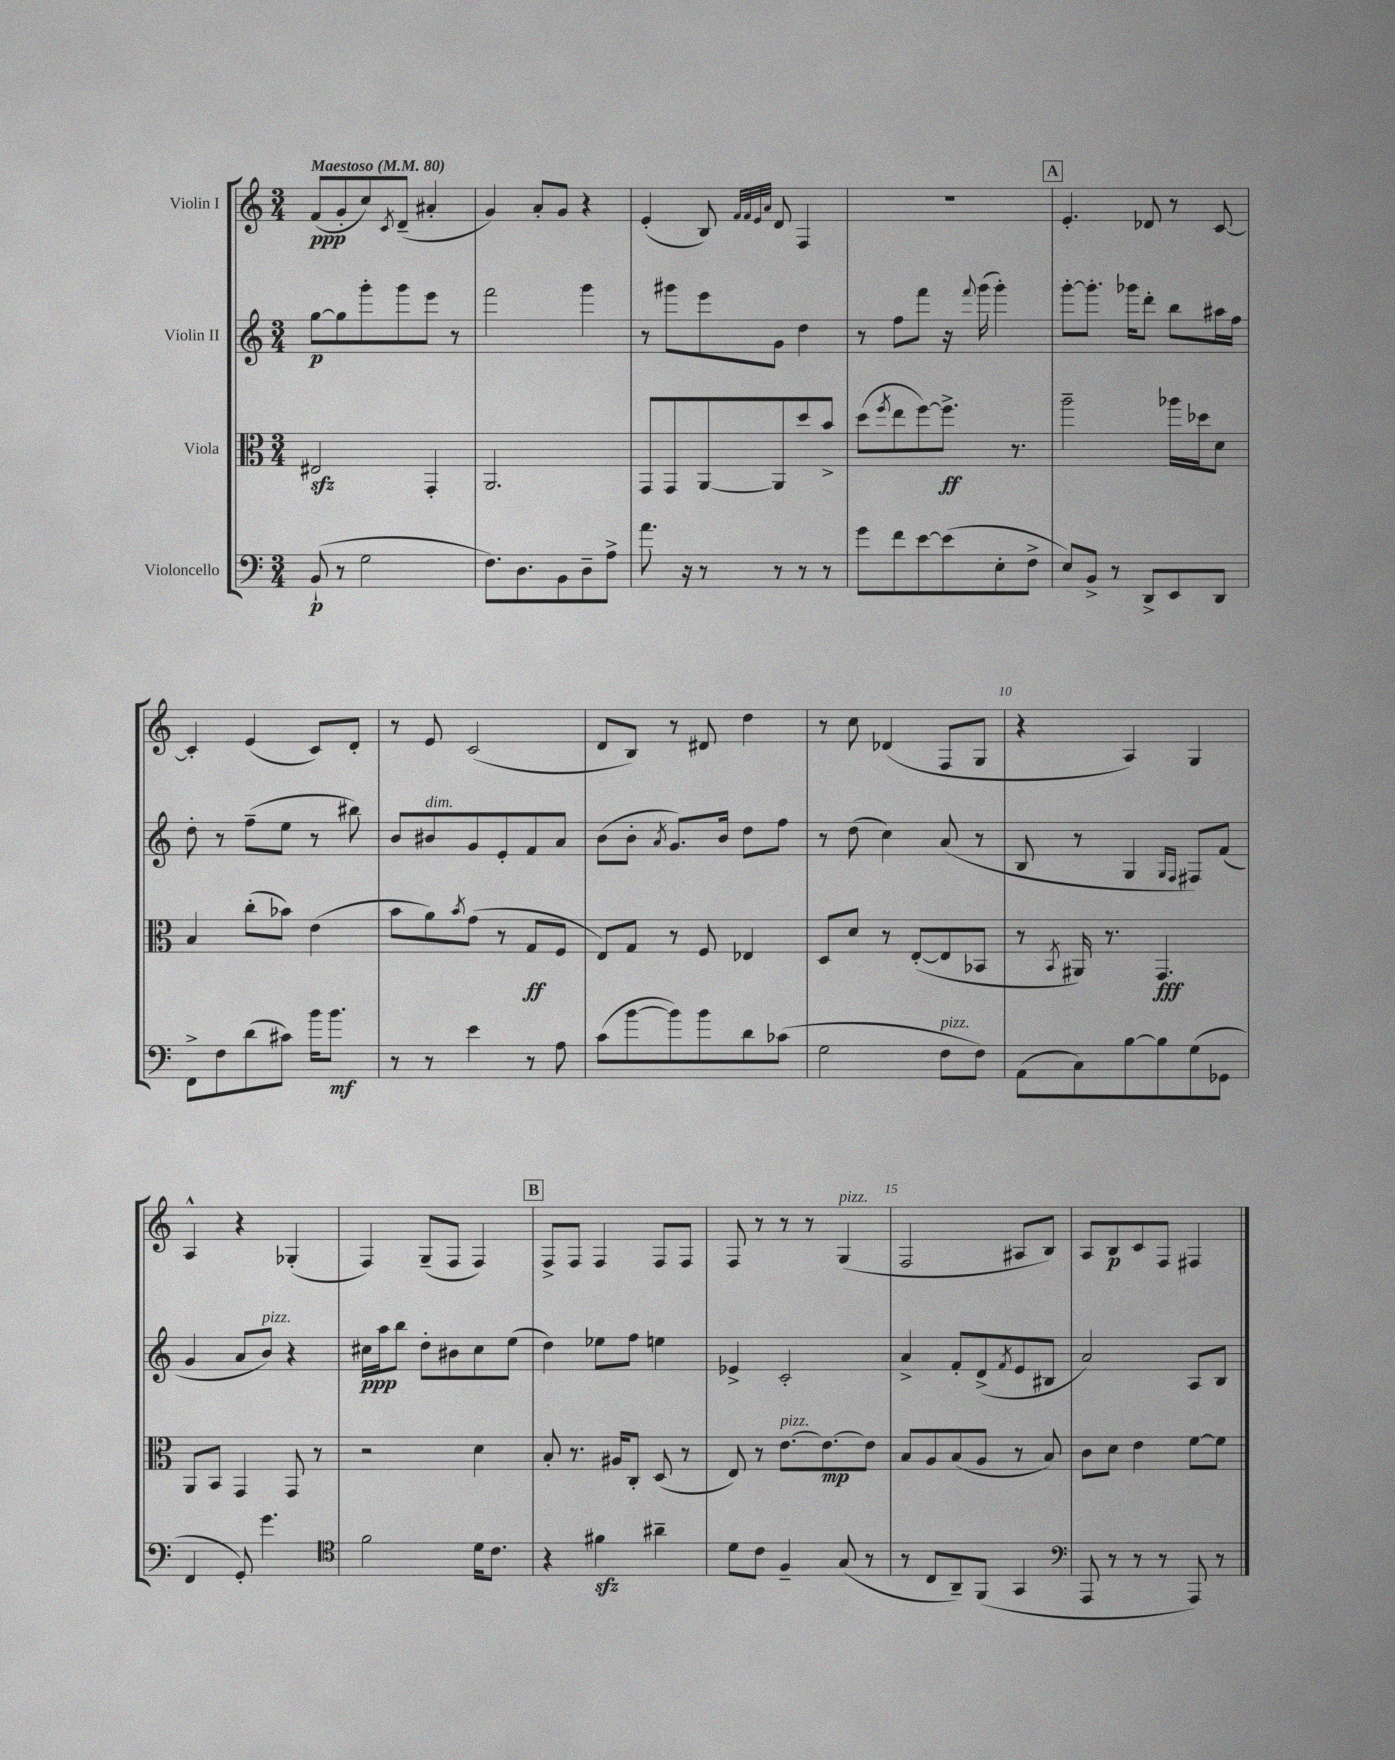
<<
\new StaffGroup <<
\new Staff = "s0" \with { instrumentName = "Violin I" } {
    \clef treble \key c \major \numericTimeSignature \time 3/4 \tempo "Maestoso" 4 = 80
    f'8\ppp( g'8-. c''8) \acciaccatura { c'8 } d'8--( ais'4-. |
    g'4) a'8-. g'8 r4 |
    e'4-.( b8) \grace { f'32 f'32 e'32 a'32 } d'8 f4 |
    R2. |
    \mark \markup { \box "A" } e'4.-. des'8 r8 c'8~ |
    c'4-. e'4( c'8) d'8-. |
    r8 e'8 c'2( |
    d'8 b8) r8 dis'8 d''4 |
    r8 c''8 des'4( f8 g8 |
    r4 a4) g4 |
    a4-^ r4 ges4-.( |
    f4) g8--( f8 f4) |
    \mark \markup { \box "B" } f8-> f8 f4 f8 f8 |
    f8 r8 r8 r8 g4^\markup { \italic "pizz." }( |
    f2 ais8 b8) |
    a8 b8\p c'8 f8 fis4 \bar "|." |
}
\new Staff = "s1" \with { instrumentName = "Violin II" } {
    \clef treble \key c \major \numericTimeSignature \time 3/4
    g''8~\p g''8 g'''8-. g'''8 e'''8 r8 |
    f'''2 g'''4 |
    r8 gis'''8 e'''8 g'8 d''4 |
    r8 f''8 f'''8 r16 \appoggiatura { f'''8 } g'''16( g'''4-.) |
    \mark \markup { \box "A" } g'''8~-. g'''8.-. ges'''16 d'''8-. b''8 ais''16 f''16 |
    d''8-. r8 f''8--( e''8 r8 bis''8) |
    b'8 bis'8^\markup { \italic "dim." } g'8 e'8-. f'8 a'8 |
    b'8( b'8-. \acciaccatura { a'8 } g'8.) b'16 d''8 f''8 |
    r8 d''8( c''4) a'8( r8 |
    b8 r8 g4 \grace { g16 f16 } fis8) f'8( |
    g'4 a'8 b'8^\markup { \italic "pizz." }) r4 |
    cis''16\ppp a''16 b''8 d''8-. bis'8 cis''8 e''8( |
    \mark \markup { \box "B" } d''4) ees''8 f''8 e''4 |
    ees'4-> c'2-. |
    a'4-> f'8-. d'8->( \acciaccatura { f'8 } e'8 bis8 |
    a'2) a8 b8 \bar "|." |
}
\new Staff = "s2" \with { instrumentName = "Viola" } {
    \clef alto \key c \major \numericTimeSignature \time 3/4
    eis2\sfz g,4-. |
    a,2. |
    g,8 g,8 a,8~ a,8 d''8 b'8-> |
    d''8( \acciaccatura { f''8 } e''8 f''8~) f''8.->\ff r8. |
    \mark \markup { \box "A" } a''2-- aes''16 des''16 d'8 |
    b4 c''8-.( bes'8) e'4( |
    b'8 a'8) \acciaccatura { b'8 } g'8( r8 g8\ff f8 |
    e8) g8 r8 f8 ees4 |
    d8 d'8 r8 e8~-.( e8 bes,8 |
    r8 \acciaccatura { b,8 } ais,16) r8. g,4.\fff |
    a,8 b,8 g,4 g,8 r8 |
    r2 d'4 |
    \mark \markup { \box "B" } b8-. r8. ais16 c8-. d8( r8 |
    e8) r8 e'8.~^\markup { \italic "pizz." } e'8.~\mp e'8 |
    b8 a8 b8( a8 r8 b8) |
    c'8 d'8 e'4 f'8~ f'8 \bar "|." |
}
\new Staff = "s3" \with { instrumentName = "Violoncello" } {
    \clef bass \key c \major \numericTimeSignature \time 3/4
    b,8-!\p( r8 g2 |
    f8.) d8. b,8 d8-- a8-> |
    a'8. r16 r8 r8 r8 r8 |
    g'8 f'8 e'8~ e'8( e8-. f8-> |
    \mark \markup { \box "A" } e8) b,8-> r8 d,8-> e,8 d,8 |
    f,8-> f8 d'8( cis'8) b'16 b'8.\mf |
    r8 r8 e'4 r8 a8 |
    c'8( b'8~ b'8) b'8 d'8 ces'8( |
    g2 f8^\markup { \italic "pizz." } f8) |
    a,8( c8) b8~ b8 g8( ges,8 |
    f,4 g,8-.) g'4. |
    \clef tenor f'2 d'16 c'8. |
    \mark \markup { \box "B" } r4 fis'4\sfz ais'4-- |
    d'8 c'8 f4-- g8( r8 |
    r8 c8 a,8--) f,8( g,4 |
    \clef bass a,,8 r8 r8 r8 a,,8) r8 \bar "|." |
}
>>
>>
\layout { \context { \Score \override BarNumber.break-visibility = ##(#f #t #t) barNumberVisibility = #(every-nth-bar-number-visible 5) } }
